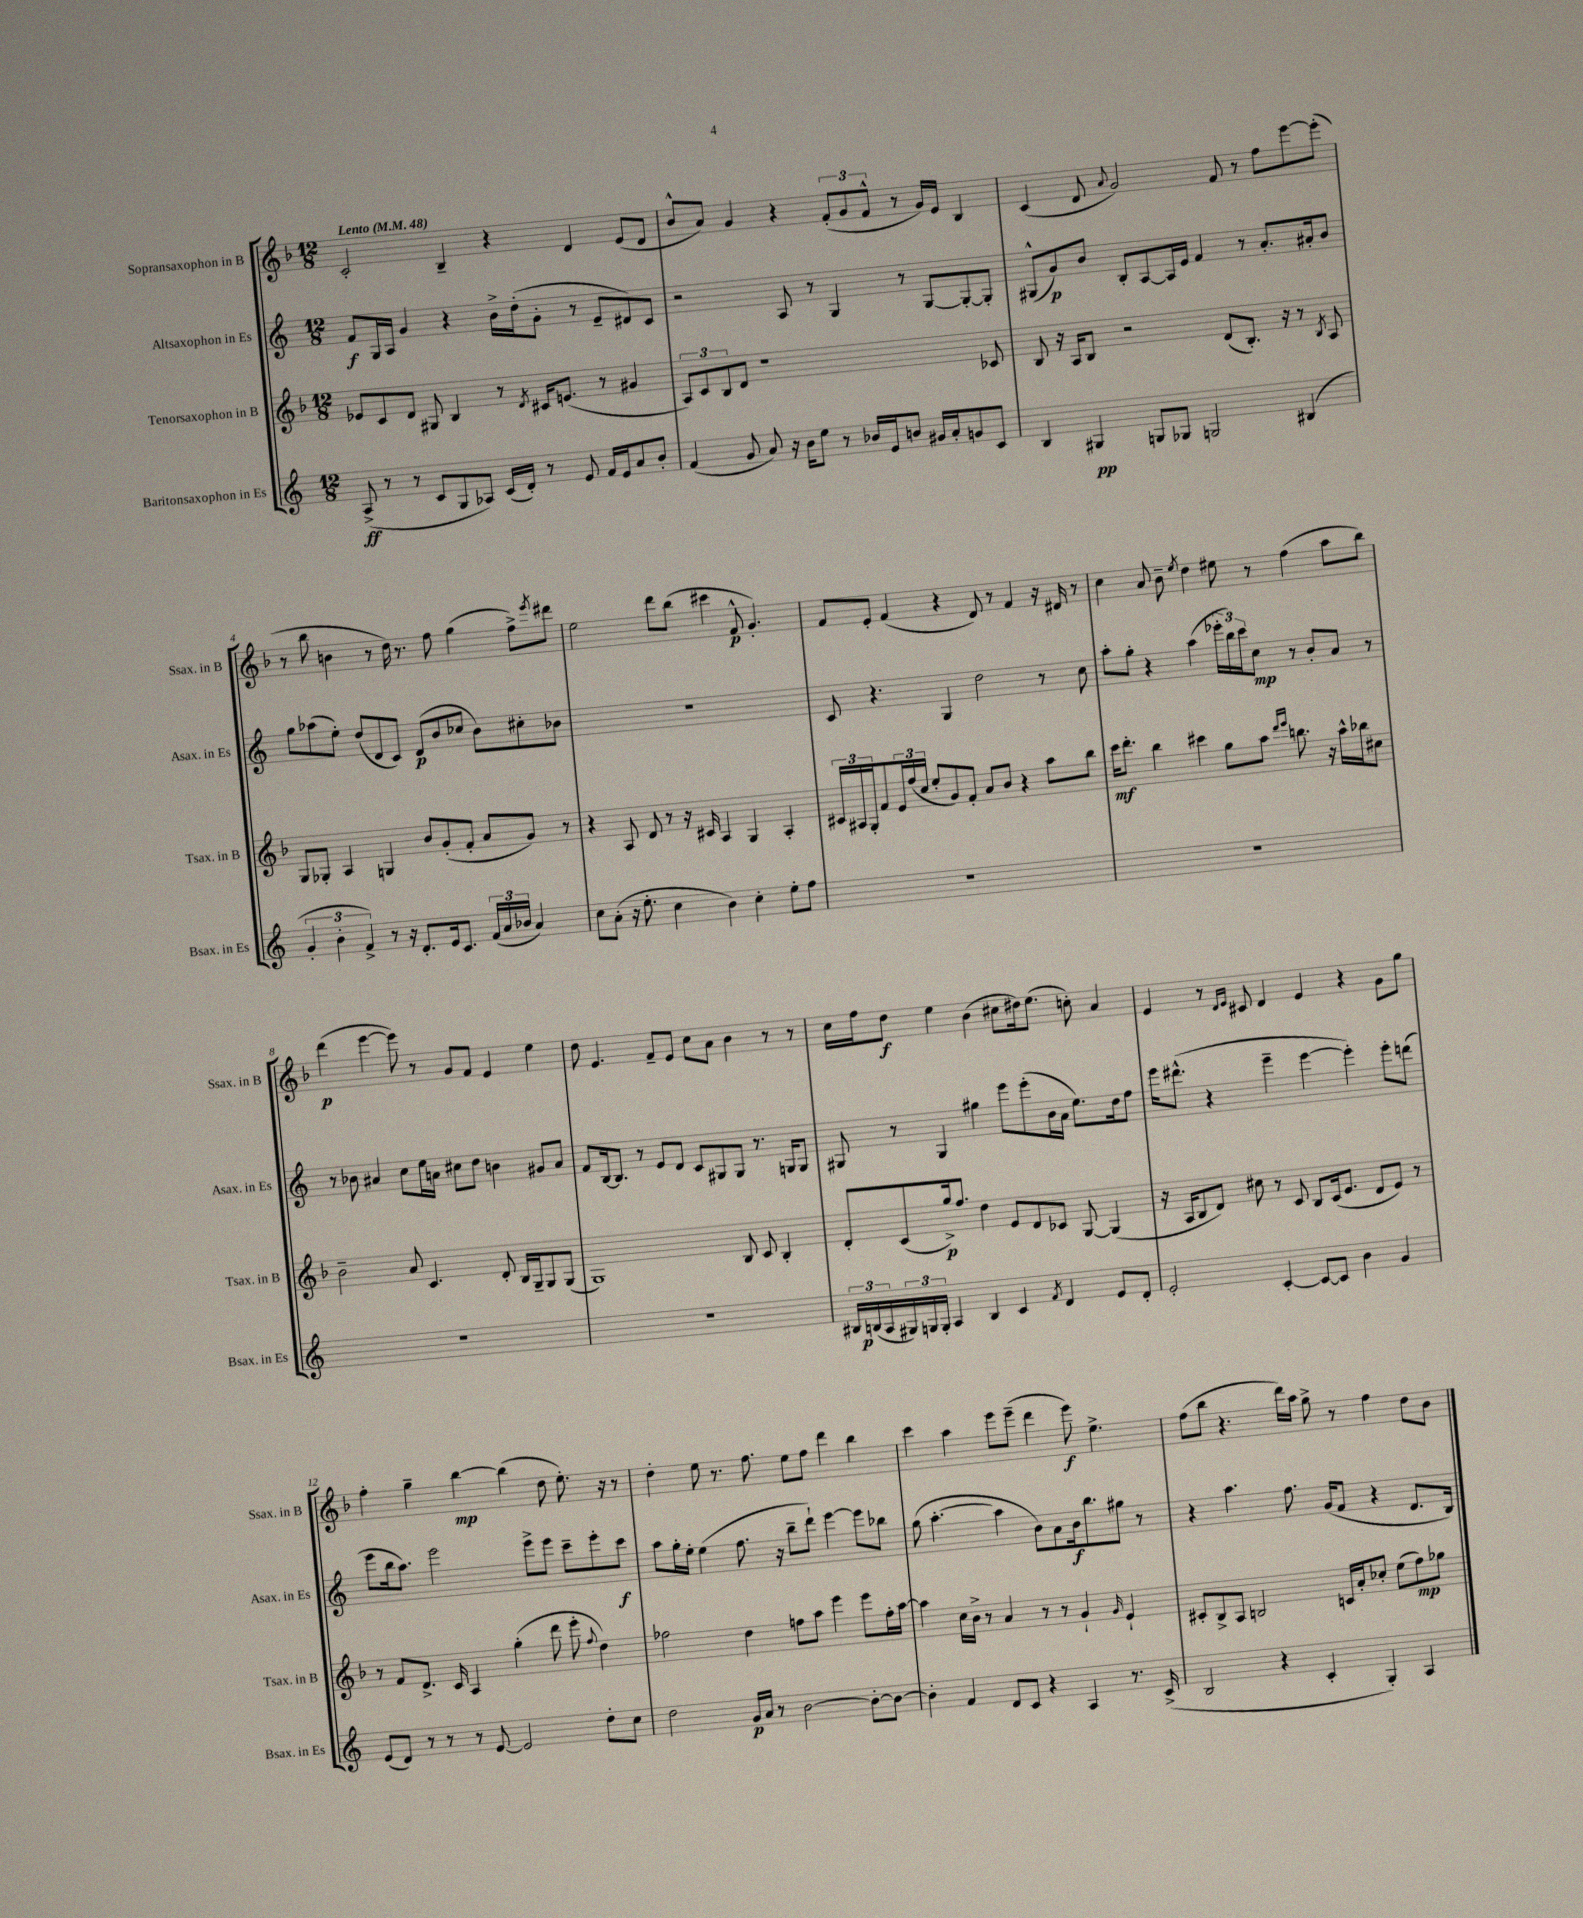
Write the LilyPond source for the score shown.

<<
\new StaffGroup <<
\new Staff = "s0" \with { instrumentName = "Sopransaxophon in B" shortInstrumentName = "Ssax. in B" } {
    \clef treble \key f \major \numericTimeSignature \time 12/8 \tempo "Lento" 4 = 48
    c'2-. bes4-- r4 d'4 e'8( d'8 |
    bes'8-^ a'8) g'4 r4 \tuplet 3/2 { f'8-.( g'8 f'8-^ } r8 g'16) e'16 bes4 |
    c'4( d'8 \appoggiatura { a'8 } g'2) f'8 r8 f''8 e'''8~ e'''8-.( |
    r8 bes''8 b'4 r8 d''16) r8. f''8 g''4( f''8->) \acciaccatura { e'''8 } dis'''8 |
    e''2 d'''8 bes''8( cis'''4 f'8-^\p g'4.-.) |
    f'8 e'8-. f'4( r4 d'8) r8 f'4 r16 dis'16 r8 |
    c''4 a'8 bes'8-- \acciaccatura { e''8 } d''4 eis''8 r8 f''4( a''8 bes''8) |
    d'''4\p( e'''4~ e'''8) r8 g'8 f'8 e'4 e''4 |
    d''8 e'4. f'8-- e'8 c''8 a'8 bes'4 r8 r8 |
    c''16 f''16 d''8\f e''4 bes'4( cis''8 dis''16) e''8.( c''8-.) a'4 |
    e'4 r8 \grace { d'16 e'16 } cis'8 d'4 e'4 r4 g'8 g''8 |
    f''4-. g''4-- bes''4~\mp bes''4( d''8 e''8.-.) r16 r8 |
    d''4-. e''8 r8. f''8. e''8 f''8 d'''4 bes''4 |
    c'''4 a''4 e'''8 e'''8--( d'''4 e'''8\f) e''4.-> |
    f''8( bes''8 r4. d'''16) a''16 g''8-> r8 f''4 d''8 bes'8 \bar "|." |
}
\new Staff = "s1" \with { instrumentName = "Altsaxophon in Es" shortInstrumentName = "Asax. in Es" } {
    \clef treble \key c \major \numericTimeSignature \time 12/8
    f'8\f g16 a16 g'4 r4 b'16-> d''16-.( g'8-. r8 e'8-- dis'8) c'8 |
    r2 a8 r8 g4 r8 g8~ g8~-. g8-. |
    gis8-^( g'8\p) b'8 b8-. a8~ a16 e'16 f'4 r8 a'8.-. ais'16-. b'8 |
    g''8 aes''8( e''8-.) d''8( d'8 c'8) d'8\p( b'8 ces''8 b'8) cis''8-. bes'8 |
    R1. |
    c'8 r4. g4 d''2 r8 c''8 |
    a''8-. g''8-. r4 a''4( \tuplet 3/2 { ees'''16-. b''16) c'''16 } c''8\mp r8 b'8-. a'8 r8 |
    r8 bes'8 ais'4 c''8 e''16 a'16 cis''8 d''8 b'4 gis'8 a'8 |
    f'8 b16~ b8. r8 e'8 d'8 c'8 gis8 gis8 r8. g16 g8 |
    gis8 r8 gis4 gis''4 e'''8 e'''8-.( b'16 a'16 e''8.) d''16 f''8 |
    e'''16 dis'''8.-^( r4 e'''4-- e'''4~ e'''4-.) e'''8-. d'''8( |
    e'''8 b''16 a''8.) e'''2 e'''8-> e'''8 c'''8-- e'''8-. c'''8\f |
    a''8 g''16-. e''16-. e''4( f''8. r16 b''8-- d'''8-!) e'''4~ e'''8 bes''8 |
    g''8( a''4.~-. a''4 b'8) a'8 b'16\f b''8. gis''8 r8 |
    r4 a''4. f''8. g'16( f'8 r4 d'8. b16) \bar "|." |
}
\new Staff = "s2" \with { instrumentName = "Tenorsaxophon in B" shortInstrumentName = "Tsax. in B" } {
    \clef treble \key f \major \numericTimeSignature \time 12/8
    ees'8 c'8 d'8 gis8 bes4 r8 \acciaccatura { d'8 } cis'16 e'8.( r8 gis'4 |
    \tuplet 3/2 { a8) c'8 bes8 } d'8 r1 ces'8 |
    bes8 r16 a16 bes8 r2 d'8( bes8.-.) r16 r8 \acciaccatura { bes8 } a8 |
    g8 ges8-. a4 g4 bes'8 g'8-.( f'8-. a'8 g'8) r8 |
    r4 a8 d'8 r8 r16 cis'16 a4 g4 a4-. |
    \tuplet 3/2 { cis'16 ais16 g16-. } f'8 \tuplet 3/2 { e'16 f''16( c''16 } e''8-. g'8) f'8-. a'8 bes'8 r4 a''8 bes''8 |
    c'''16\mf d'''8.-. bes''4 cis'''4 g''8 a''8 \grace { d'''16 e'''16 } b''8. r16 a''16-^ bes''16 cis''8 |
    bes'2-- a'8 c'4. d'8-. bes16 g16-- g8 g8( |
    g1) bes8 c'8 bes4-. |
    d'8-. c'8( g''16->\p) f''8. d''4 e'8 d'8 ces'8 g8~ g4( |
    r16 a16 bes8 d'8) cis''8 r8 c'8 bes8 c'16( e'8. d'8 e'8) r8 |
    r8 f'8 d'8.-> c'16 a4 g''4-.( d'''8 e'''8-. \appoggiatura { f''8 } d''4) |
    fes''2 d''4 f''8 a''8 e'''4 e'''8 f''16-. a''16~ |
    a''4 c''16 bes'16-> r8 a'4 r8 r8 g'4-! \grace { g'16 } e'4-! |
    cis'8-. bes8-> a8 b2 c'16 a'16-. ces''8-. e''8( f''8\mp) ges''8 \bar "|." |
}
\new Staff = "s3" \with { instrumentName = "Baritonsaxophon in Es" shortInstrumentName = "Bsax. in Es" } {
    \clef treble \key c \major \numericTimeSignature \time 12/8
    a8->\ff( r8 r8 c'8 g8 aes8) c'16( d'16-.) r8 e'8 f'16 e'16 a'8 b'8-. |
    f'4( g'8 a'8) r16 b'16 e''8 r8 bes'16 e'16 b'8 gis'16 a'16-. g'8 c'8 |
    b4 gis4\pp g8 ges8 g2 bis4( |
    \tuplet 3/2 { g'4-. b'4-. f'4->) } r8 r16 d'8.-. e'16 c'8. \tuplet 3/2 { f'16( a'16 bes'16 } a'4) |
    c''8 a'8-.( r16 e''8.-. c''4 b'4) c''4-. e''8-. f''8 |
    R1. |
    R1. |
    R1. |
    R1. |
    \tuplet 3/2 { bis16 b16\p( a16 } \tuplet 3/2 { gis16) g16 g16-. } a4 b4 c'4 \acciaccatura { f'8 } d'4 e'8 d'8-. |
    e'2-. c'4~-. c'8~ c'8 b'4 g'4 |
    e'8( d'8) r8 r8 r8 e'8~ e'2 d''8-. c''8 |
    d''2 g'16\p a'16 r8 b'2~ b'8~-. b'8~ |
    b'4-. f'4 d'8 c'8 r4 a4 r8. c'16->( |
    b2 r4 c'4-. g4-.) a4 \bar "|." |
}
>>
>>
